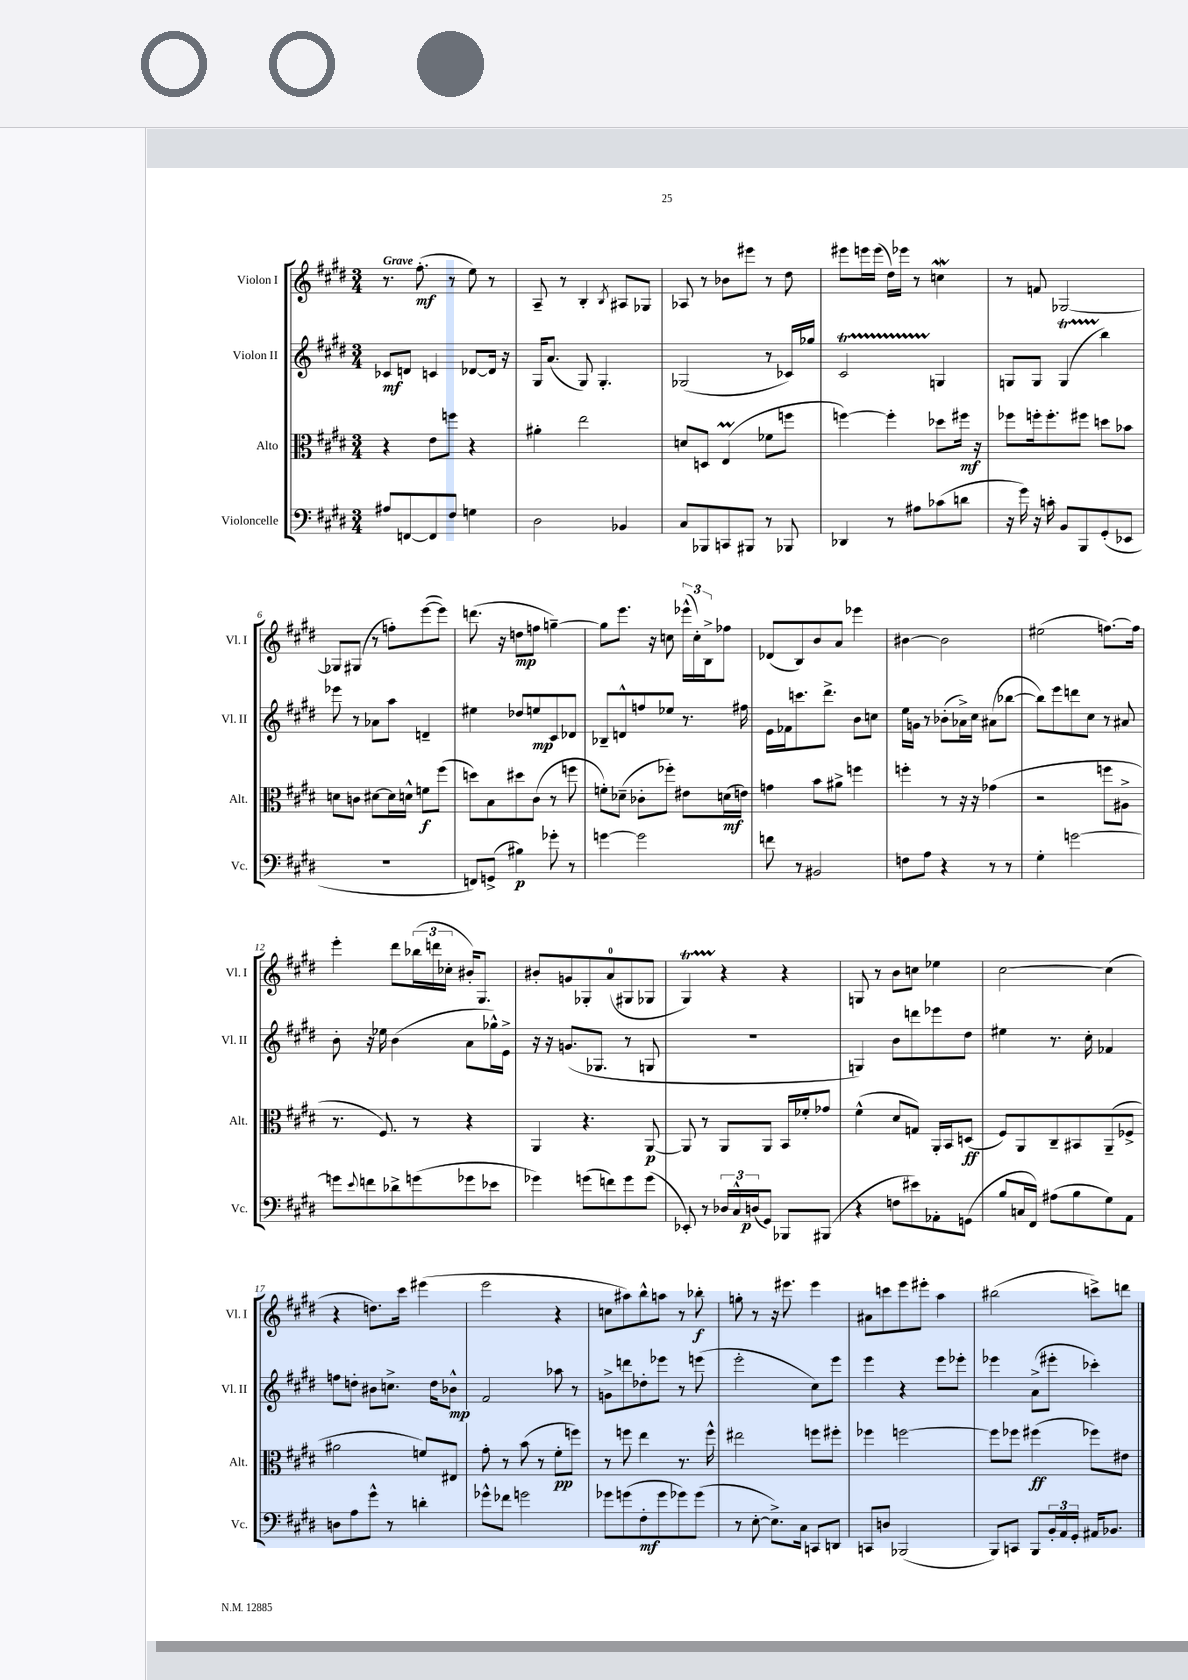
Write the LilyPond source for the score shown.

<<
\new StaffGroup <<
\new Staff = "s0" \with { instrumentName = "Violon I" shortInstrumentName = "Vl. I" } {
    \clef treble \key e \major \numericTimeSignature \time 3/4 \tempo "Grave"
    r8. fis''8.-.\mf( r8 e''8) r8 |
    a8-- r8 b4-. \acciaccatura { b8 } ais8 ges8 |
    aes8 r8 bes'8 eis'''8 r8 dis''8 |
    eis'''8 e'''16 e'''16( dis''16) ees'''16 r8 c''4\mordent |
    r8 f'8 ges2~ |
    ges8 gis8( r8 f''8-.) e'''8~( e'''8) |
    d'''8.( r16 d''8\mp f''8 g''4~--) |
    g''8 e'''8. r16 c''8 \tuplet 3/2 { ees'''16-^( c''16-.) b16-> } fes''8 |
    des'8( b8) b'8 a'8 ees'''4 |
    bis'4~ bis'2 |
    eis''2( f''8.~) f''16 |
    e'''4-. dis'''8 \tuplet 3/2 { bes''16( d'''16 ces''16-. } bis'16-.) gis8. |
    bis'8-. g'8 ges8-. a'8-0( gis8 ges8 |
    gis4\startTrillSpan) r4\stopTrillSpan r4 |
    g8 r8 b'8 c''8 ees''4 |
    cis''2~ cis''4( |
    r4 d''8.) cis'''16 eis'''4( |
    e'''2 r4 |
    c''8 ais''8) b''8-^ a''8 r8 bes''8-.\f |
    g''8-. r8 r16 eis'''8. eis'''4 |
    ais'8 c'''8 e'''8 eis'''8-. a''4 |
    bis''2( c'''8->) d'''8 \bar "|." |
}
\new Staff = "s1" \with { instrumentName = "Violon II" shortInstrumentName = "Vl. II" } {
    \clef treble \key e \major \numericTimeSignature \time 3/4
    ces'8\mf d'8 c'4 des'8~ des'16 r16 |
    gis16 a'8.( gis8) gis4.-. |
    ges2( r8 ces'16) ges''16 |
    cis'2\startTrillSpan g4\stopTrillSpan |
    g8 g8 g4\startTrillSpan( b''4\stopTrillSpan) |
    ees'''8 r8 aes'8 a''8 d'4-- |
    eis''4 des''8 e''8\mp cis'8 des'8 |
    bes8-- d'8-^ f''8 ees''8 r8. fis''16 |
    e'16 fes'16 c'''8. dis'''8.-> b'8 c''8 |
    e''16 g'16 r8 bes'8-.( aes'16->) cis''16 ais'8( bes''8~ |
    bes''8) e'''8 d'''8 cis''8 r8 ais'8 |
    b'8-. r16 ees''16 b'4( a'8 ges''16-^) e'16-> |
    r16 r16 g'8.( ges8. r8 g8 |
    R2. |
    g4) b'8 d'''8 ees'''8 dis''8 |
    eis''4 r8. cis''16-. fes'4 |
    f''8 d''8-. bis'8 c''8.-> d''16 bes'8-^\mp |
    fis'2 aes''8 r8 |
    g'8-> d'''8 des''8-. ees'''8 r8 e'''8( |
    e'''2-. cis''8) e'''8 |
    e'''4 r4 e'''8 ees'''8-. |
    ees'''4 a'8->( eis'''8-. ces'''4-.) \bar "|." |
}
\new Staff = "s2" \with { instrumentName = "Alto" shortInstrumentName = "Alt." } {
    \clef alto \key e \major \numericTimeSignature \time 3/4
    r4 e'8 f''8 r4 |
    ais'4-. e''2 |
    d'8 d8 e4\prall( fes'8 f''8 |
    f''4~) f''4-. des''8 fis''16\mf r16 |
    fes''8 f''16-. f''8.-. fis''8 d''8 bes'8 |
    d'8 c'8 dis'8~ dis'16 d'16-^ f'8\f fis''8( |
    d''8) b8 dis''8 cis'8( r8 f''8 |
    f'8-.) des'8--( ces'8-. fes''8-.) eis'8 d'16\mf( e'16) |
    g'4 b'8 ais'8-> f''4 |
    f''4-. r8 r16 r16 ges'4( |
    r2 f''8 ais8-> |
    r8. fis8.) r8 r4 |
    a,4 r4. a,8~\p |
    a,8 r8 a,8 a,8 b,16 fes'16-. ges'8 |
    fis'4-^( dis'8 g8) a,16-. b,16 d8\ff( |
    fis8) a,8 cis8-- bis,8 a,8--( fes8-> |
    ais'2 f'8) eis8 |
    gis'8-. r8 b'8( r8 fis'8-.\pp f''8) |
    r8 f''8 e''4 r8. f''16-^ |
    eis''2 f''8 fis''8-. |
    fes''4 f''2~ |
    f''8 fes''8 fis''4\ff( fes''8) eis'8 \bar "|." |
}
\new Staff = "s3" \with { instrumentName = "Violoncelle" shortInstrumentName = "Vc." } {
    \clef bass \key e \major \numericTimeSignature \time 3/4
    ais8 f,8~ f,8 fis8 g4 |
    dis2 bes,4 |
    cis8 bes,,8 c,8 bis,,8 r8 bes,,8 |
    des,4 r8 ais8 ces'8( d'8 |
    r16 gis'16) r16 c'16-. b,8 b,,8 gis,8-.( ees,8 |
    R2. |
    f,8) g,8->( bis4\p) ges'8-. r8 |
    g'4~ g'2 |
    f'8 r8 bis,2 |
    f8 a8 r4 r8 r8 |
    gis4-. g'2~ |
    g'8 \appoggiatura { e'8 } f'8 des'8-> g'8( ges'8 ees'8 |
    ges'4) g'8( f'8) g'8 g'8( |
    ees,8-.) r8 \tuplet 3/2 { des16 cis16-^ d16\p( } gis,8) bes,,8 bis,,8( |
    r4 f8 eis'8) aes,8-. g,8( |
    b8 c16 fis,16) ais8( b8 gis8) a,8 |
    d8 a8 gis'8-^ r8 d'4-. |
    ges'8-^ fes'8 g'2 |
    ges'8 g'8( fis8-.\mf g'8 ges'8) ges'8( |
    r8 e8~-. e8.->) cis16 c,8 d,8 |
    c,8 d8 bes,,2( |
    b,,8) c,8 b,,8 \tuplet 3/2 { b,16-. a,16 gis,16-. } ais,16 bes,8. \bar "|." |
}
>>
>>
